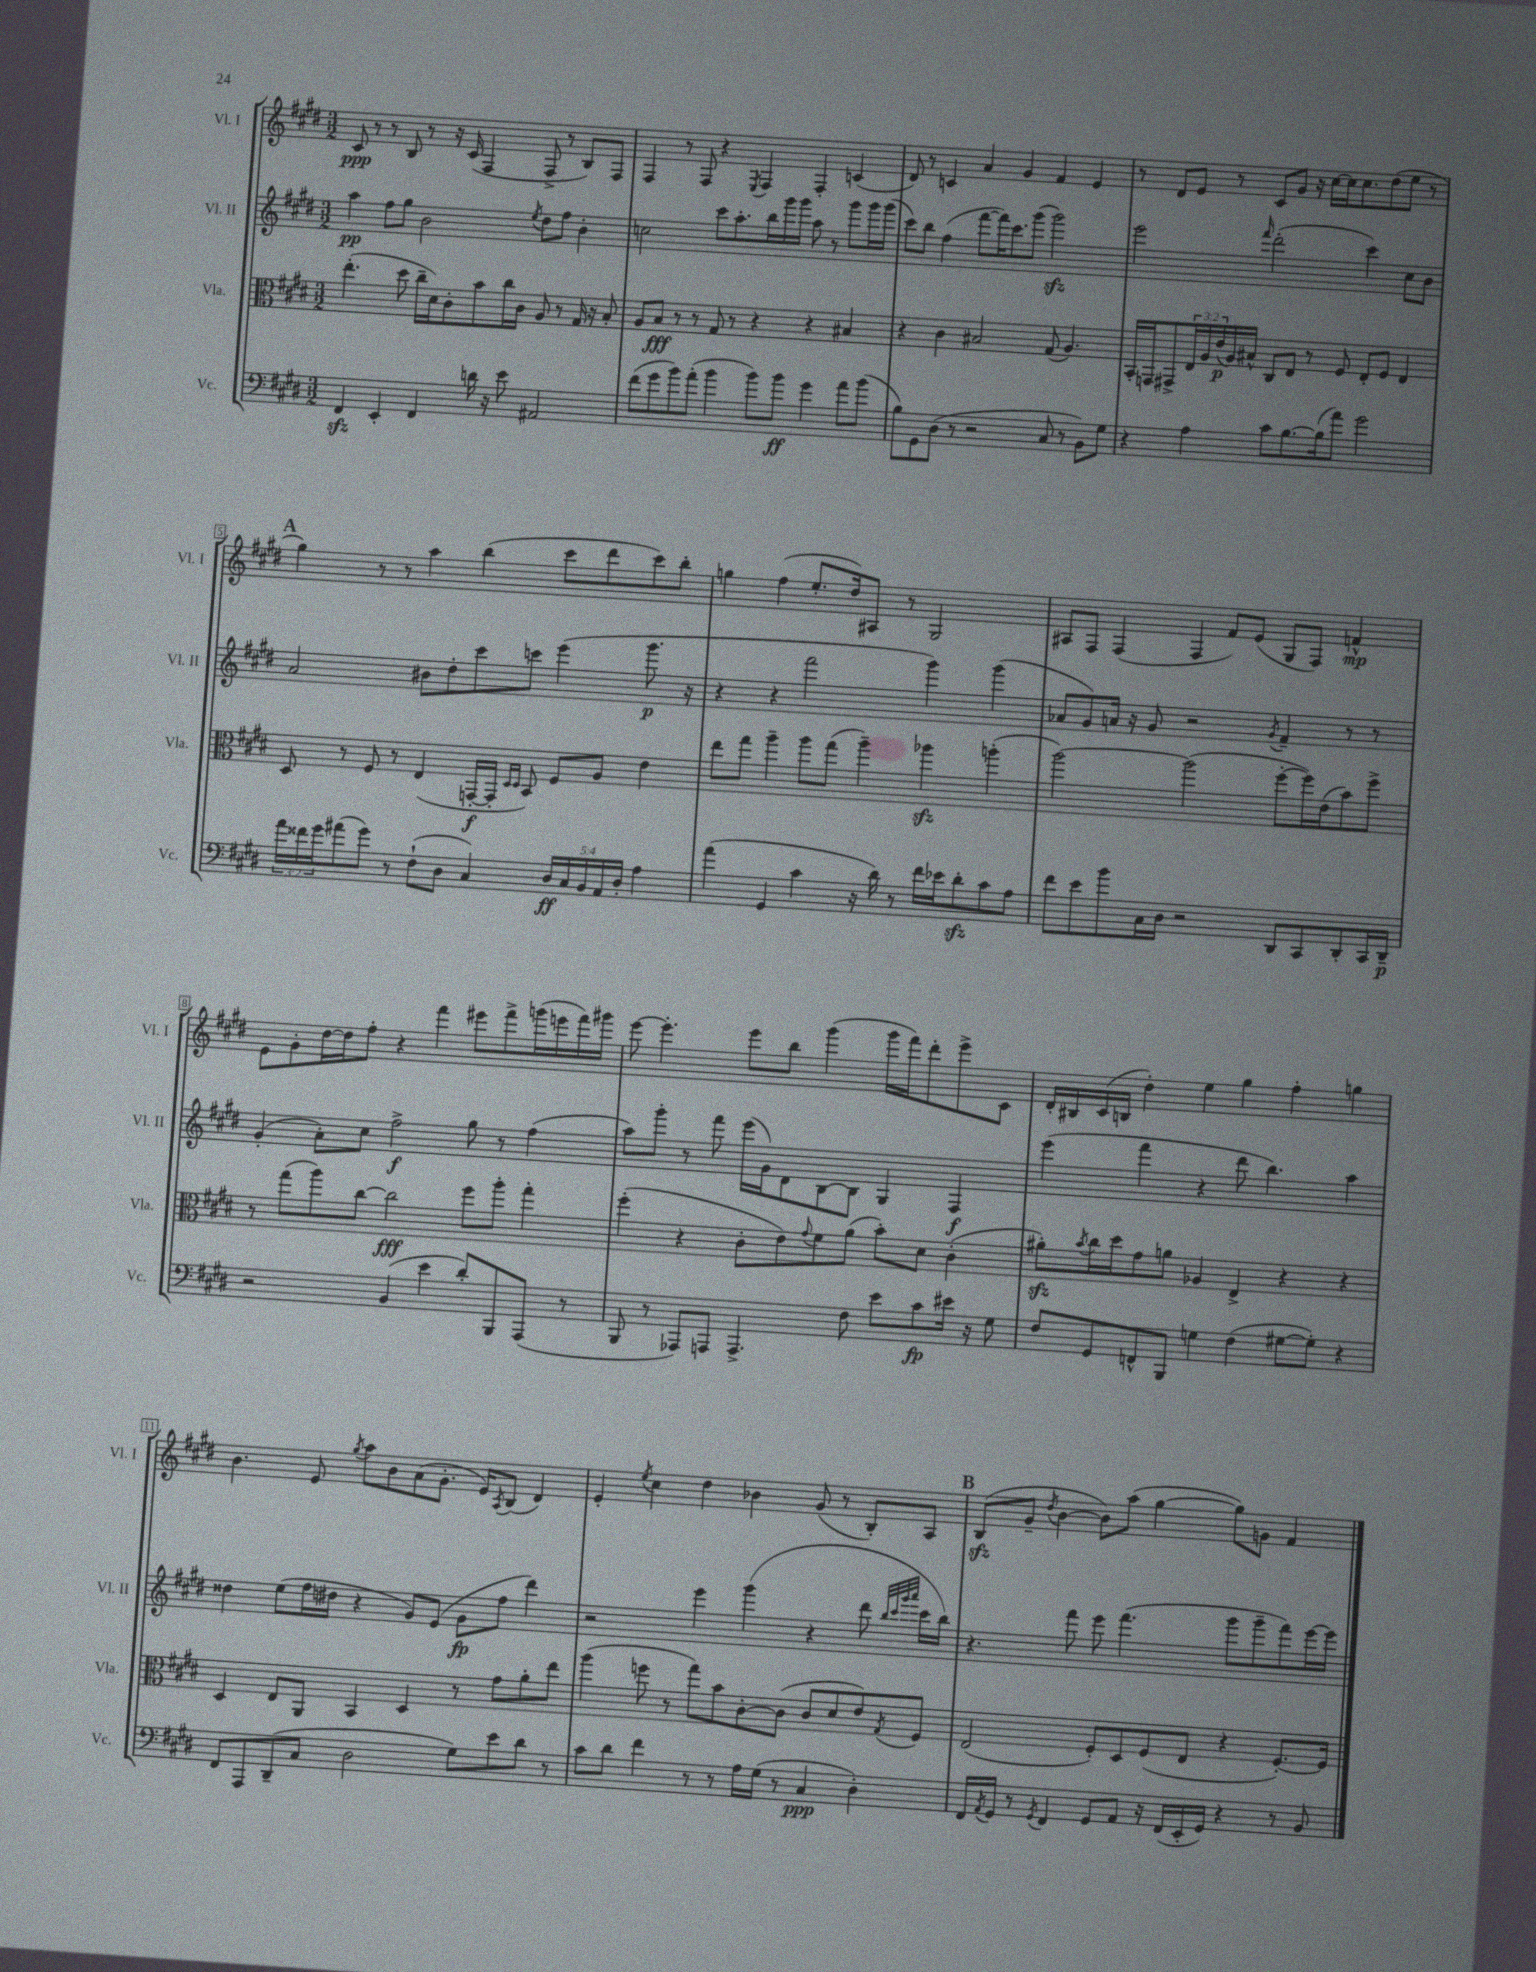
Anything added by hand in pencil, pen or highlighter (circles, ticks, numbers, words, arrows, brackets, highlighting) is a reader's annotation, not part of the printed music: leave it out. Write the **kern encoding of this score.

**kern	**kern	**kern	**kern
*staff4	*staff3	*staff2	*staff1
*clefF4	*clefC3	*clefG2	*clefG2
*k[f#c#g#d#]	*k[f#c#g#d#]	*k[f#c#g#d#]	*k[f#c#g#d#]
*M3/2	*M3/2	*M3/2	*M3/2
4FF#	(4.ee'	4aa	8c#
.	.	.	8r
4EE'	.	8ff#	8r
.	8dd#	8gg#	8B
4FF#	16cc#~	2b	8r
.	16d#)	.	.
.	8c#'	.	16r
.	.	.	(16c#
16d	8b	.	4F#
16r	.	.	.
8e	16cc#	.	.
.	16c#	.	.
.	.	8qee	.
2AA#	8A	8dd#	8F#^
.	8r	8ff#	8r
.	16G#	4b'	8B)
.	16r	.	.
.	8B'	.	8F#
=	=	=	=
(8f#	8A	2cc	4F#
8g#	8B	.	.
8b)	8r	.	8r
(8a'	8r	.	8F#
4b	8G#	8ccc#	4r
.	8r	8.aa'	.
.	.	.	8qE
8b)	4r	.	4F#
.	.	16bb	.
8b	.	16ggg#	.
.	.	16ggg#	.
4g#	4r	8aa	4F#'
.	.	8r	.
8a	4B#	8ggg#	(4c
(8b	.	16ggg#	.
.	.	(16ggg#	.
=	=	=	=
8B)	4r	8ccc#)	8d#)
8GG#	.	8bb	8r
(8D#	4c#	(4ff#	4c
8r	.	.	.
2r	2B#	[8fff#	4a
.	.	16fff#])	.
.	.	8.ccc#	.
.	.	.	4g#
.	.	(8ggg#	.
8C#	(8G#	2ggg#)	4f#
8r	4.A)	.	.
8BB)	.	.	4e
8G#	.	.	.
=	=	=	=
4r	16BB'	2eee	8r
.	16GG	.	.
.	8GG#^	.	8d#
4A	24E	.	8e
.	24A	.	.
.	(24e	.	.
.	16A)	.	8r
.	16B#^^	.	.
.	.	16qqfff#	.
8c#	8C#	(2ddd#'	8c#
[8.B	8E	.	8g#
.	8r	.	16r
(16B]	.	.	[16cc#
8a)	8F#	.	16cc#]
.	.	.	8.cc#
2g#	8E'	4ccc#)	.
.	8F#	.	(8dd#
.	4E	8cc#	8ee
.	.	8b	8r
=	=	=	=
24a	8D#	2a	4gg#)
24f##	.	.	.
24g#	.	.	.
(8a#	8r	.	.
8g#)	8F#	.	8r
8r	8r	.	8r
(8F#`	(4E	8b#	4aa
8D#	.	8dd#'	.
4C#)	[16GG'	8ccc#	(4bb
.	16GG']	.	.
.	16qqD#	.	.
.	16qqD#	.	.
.	8BB)	8ccc	.
20D#	8F#	(4eee	8ccc#
20C#	.	.	.
20BB	.	.	.
.	8A	.	8ddd#
20AA	.	.	.
20D#'	.	.	.
4A	4e	8.ggg#	8ccc#)
.	.	.	8bb'
.	.	16r	.
=	=	=	=
(4a	8ee	4r	4gg
.	8gg#	.	.
4GG#	4aa~	4r	(4ff#
4c#	8aa	2fff#	8.ee'
.	(8gg#	.	.
.	.	.	16dd#)
16r	4aa~)	.	8A#
16d#)	.	.	.
8r	.	.	8r
16f#	4aa-	4ggg#)	2G#
16e-	.	.	.
8d#'	.	.	.
8c#	(4aa'	(4ggg#	.
8A	.	.	.
=	=	=	=
8f#	[2aa)	8a-	8A#
8e	.	8g#)	8F#
8b	.	16a	(4F#
.	.	16r	.
16C#	.	8g#	.
16D#	.	.	.
2r	(2aa]	2r	4F#
.	.	.	8f#)
.	.	.	(8e
.	.	8qg#	.
8DD#	[8ff#'	4f#~	8G#
8CC#	16ff#])	.	8F#)
.	(16e	.	.
8DD#'	8b)	8r	4f^^
16CC#	8ff#^	8r	.
16DD#~	.	.	.
=	=	=	=
2r	8r	(4g#'	8e
.	(8gg#	.	8g#'
.	8aa)	8a')	[16dd#
.	.	.	16dd#]
.	[8cc#	8cc#	8ff#'
(4BB	2cc#]	2ff#^	4r
4e	.	.	4fff#
8d#')	8ff#	8gg#	8eee#
8BBB	8aa'	8r	8fff#^
(8AAA	4gg#'	(4ff#	(16ggg
.	.	.	16eee
8r	.	.	16fff#)
.	.	.	16ggg#
=	=	=	=
8BBB	(4ff#'	8aa)	[8eee
8r	.	8ggg#'	4.eee']
8AAA-)	4r	8r	.
8AAA	.	8fff#	.
4.AAA^	8c#'	(16eee	8eee
.	.	16g#)	.
.	8e)	8d#	8bb
.	8qqg#	.	.
.	8f#	[8B	(4ggg#
8F#	(8a	8B]	.
8e	8b')	4G#	16ggg#
.	.	.	16fff#)
8c#	8d#	.	8ddd#'
16e#	(4c#'	4F#	8eee^
16r	.	.	.
8G#	.	.	8c#
=	=	=	=
8F#	8a#')	(4eee	16d#'
.	.	.	16B#
.	8qb	.	.
8GG#	16cc#	.	(16c#
.	16dd#	.	16B
8FF^^	8g#	4fff#	4dd#')
8BBB	8a	.	.
4G	4A-	4r	4ee
(4F#	4E^	8ddd#	4gg#
.	.	4.bb)	.
[8G#	4r	.	4ff#'
8G#'])	.	.	.
4r	4r	4aa	4gg
=	=	=	=
8FF#	4D#	4dd##	4.b
8AAA	.	.	.
(8DD#~	8E	(8ee	.
8C#	8AA	16ff#	8e
.	.	16dd#	.
.	.	.	8qgg#
2D#	4BB	4r	8aa
.	.	.	8b
.	4D#	8g#)	(8a
.	.	(8e	8.g#'
8G#)	8r	8g#	.
.	.	.	16e)
.	.	.	8qA
8e	8g#	8ff#	(8B
8d#	8a'	4ddd#)	4d#)
8r	8ee	.	.
=	=	=	=
8c#	(4aa	2r	4e'
8d#	.	.	.
.	.	.	8qee
4f#	8ff	.	4cc#
.	8r	.	.
8r	8gg#)	4eee	4dd#
8r	8b	.	.
16A	[8c#'	(4ggg#	4b-
(16G#	.	.	.
8r	(8c#]	.	.
4C#	8c#	4r	(8g#
.	8d#	.	8r
4D#')	8e)	8ddd#	8B')
.	.	32qqbb	.
.	.	32qqccc#	.
.	.	32qqggg#	.
.	8qG#	32qqaaa	.
.	8F#	16ccc#	8A
.	.	16bb)	.
=	=	=	=
16FF#	(2E	4.r	(8B
8qAA	.	.	.
16GG#	.	.	.
8r	.	.	8g#~
8qGG#	.	.	8qdd#
4FF#	.	.	[4b
.	.	8fff#	.
8GG#	8F#')	8eee	8b])
8AA	8D#	(4.fff#	(8aa
16r	(8F#	.	[4gg#
(16FF#	.	.	.
16EE'	8E	.	.
16GG#)	.	.	.
4r	4r	8ggg#	8gg#])
.	.	8ggg#~	8g
8r	[8.F#')	8fff#)	4f#
8BB	.	[16eee	.
.	16F#]	16eee]	.
==	==	==	==
*-	*-	*-	*-
